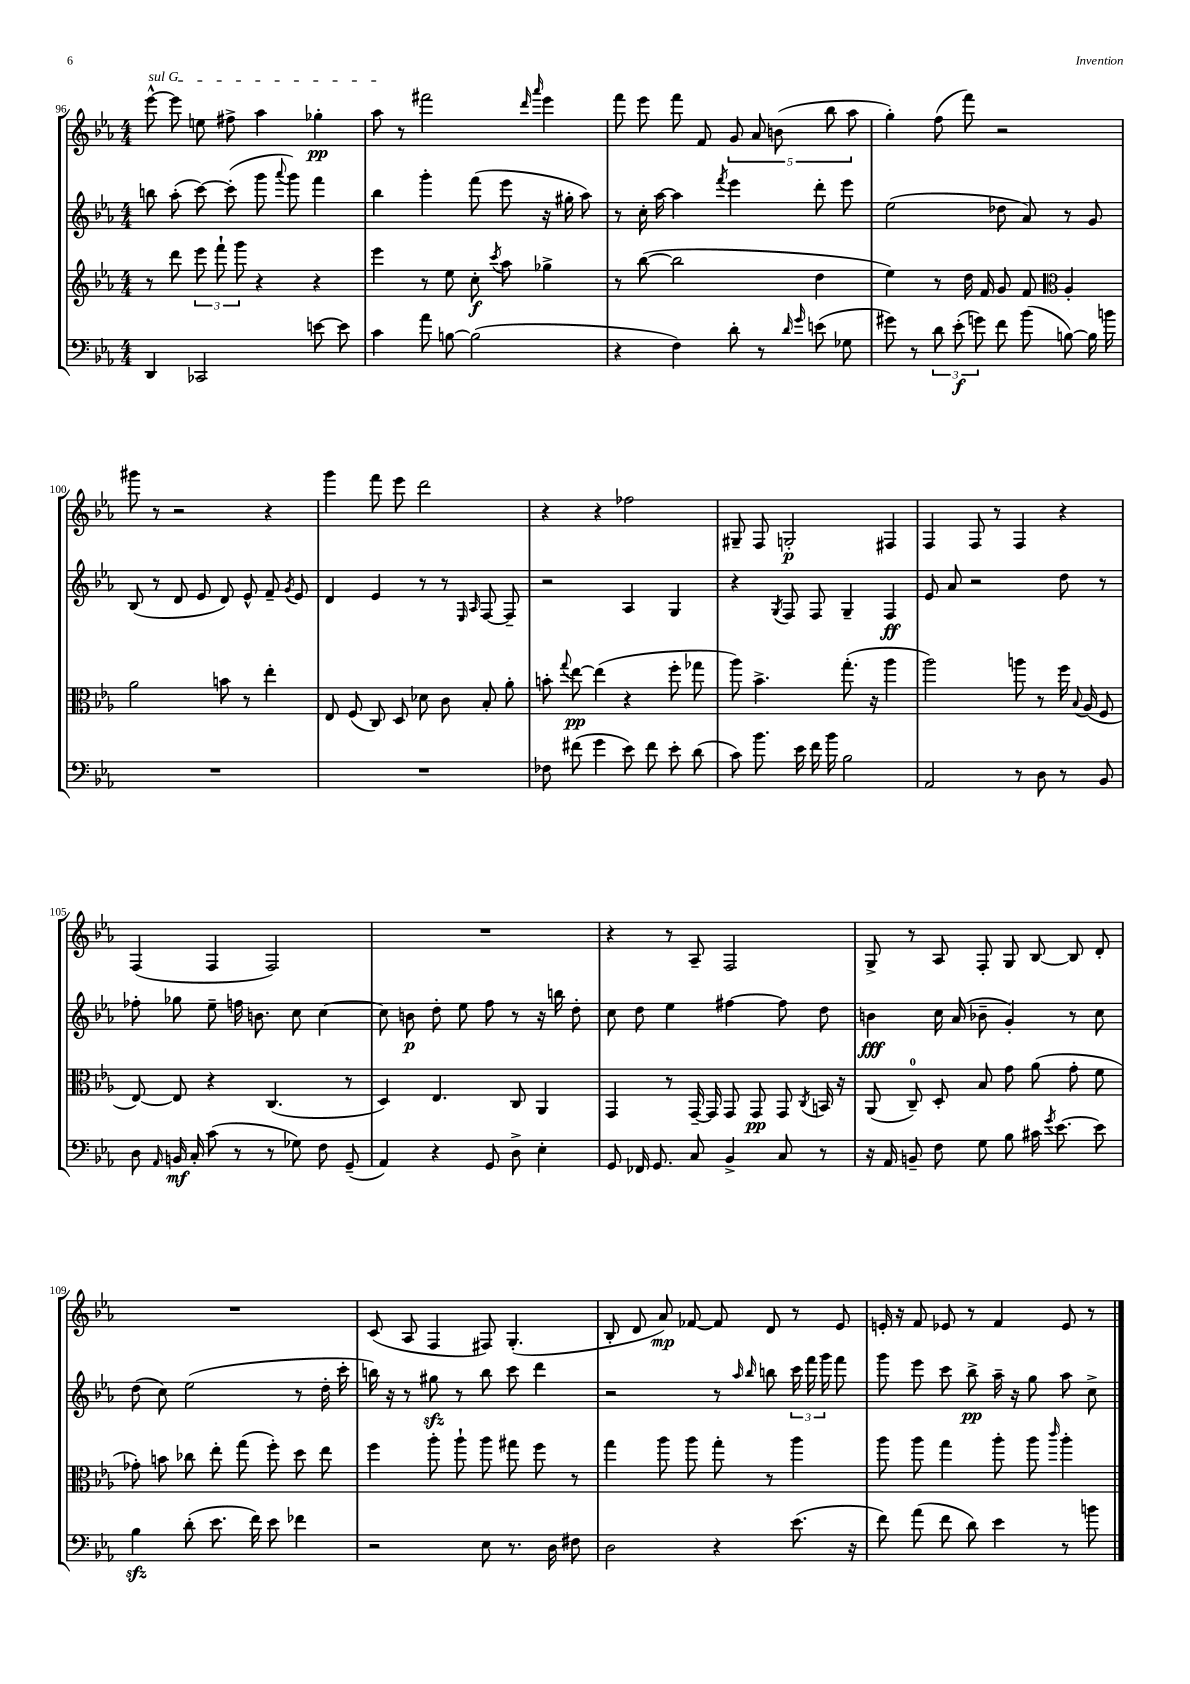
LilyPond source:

<<
\new StaffGroup <<
\new Staff = "s0" {
    \clef treble \key ees \major \numericTimeSignature \time 4/4
    \autoBeamOff \once \override TextSpanner.bound-details.left.text = \markup { \italic "sul G" } ees'''8~-^\startTextSpan ees'''8 e''8 fis''8-> aes''4 ges''4-.\pp |
    aes''8\stopTextSpan r8 fis'''2 \grace { d'''16 aes'''16 } ees'''4 |
    f'''8 ees'''8 f'''8 f'8 \tuplet 5/4 { g'8 aes'8 b'8( bes''8 aes''8 } |
    g''4-.) f''8( f'''8) r2 |
    gis'''8 r8 r2 r4 |
    g'''4 f'''8 ees'''8 d'''2 |
    r4 r4 fes''2 |
    gis8-- f8 g2-.\p fis4 |
    f4 f8 r8 f4 r4 |
    f4( f4 f2) |
    R1 |
    r4 r8 aes8-- f2 |
    g8-> r8 aes8 f8-. g8 bes8~ bes8 d'8-. |
    R1 |
    c'8( aes8 f4 fis8) g4.-.( |
    bes8-. d'8 aes'8\mp) fes'8~ fes'8 d'8 r8 ees'8 |
    e'16-. r16 f'8 ees'8 r8 f'4 ees'8 r8 \bar "|." |
}
\new Staff = "s1" {
    \clef treble \key ees \major \numericTimeSignature \time 4/4
    \autoBeamOff b''8 aes''8-.( c'''8~) c'''8-.( g'''8 \appoggiatura { aes'''8 } g'''8) f'''4 |
    bes''4 g'''4-. f'''8( ees'''8 r16 gis''16-. aes''8) |
    r8 c''16-. aes''16~ aes''4 \acciaccatura { f'''8 } ees'''4 d'''8-. ees'''8 |
    ees''2( des''8 aes'8) r8 g'8 |
    bes8( r8 d'8 ees'8 d'8) ees'8-^ f'8-- \acciaccatura { g'8 } ees'8 |
    d'4 ees'4 r8 r8 \grace { ees16 aes16 } f8~ f8-- |
    r2 aes4 g4 |
    r4 \acciaccatura { g8 } f8 f8 g4-- f4\ff |
    ees'8 aes'8 r2 d''8 r8 |
    fes''8-. ges''8 ees''8-- f''16 b'8. c''8 c''4~ |
    c''8 b'8\p d''8-. ees''8 f''8 r8 r16 b''16 d''8-. |
    c''8 d''8 ees''4 fis''4~ fis''8 d''8 |
    b'4\fff c''16 aes'16( bes'8-- g'4-.) r8 c''8 |
    d''8( c''8) ees''2( r8 d''16-. c'''16-. |
    b''16) r16 r8 gis''8\sfz r8 b''8 c'''8 d'''4 |
    r2 r8 \grace { aes''16 bes''16 } b''8 \tuplet 3/2 { c'''16 f'''16 g'''16 } f'''8 |
    g'''8 ees'''8 c'''8 bes''8->\pp aes''16-- r16 g''8 aes''8 c''8-> \bar "|." |
}
\new Staff = "s2" {
    \clef treble \key ees \major \numericTimeSignature \time 4/4
    \autoBeamOff r8 d'''8 \tuplet 3/2 { ees'''8 f'''8-! g'''8 } r4 r4 |
    ees'''4 r8 ees''8 c''8-.\f \acciaccatura { c'''8 } aes''8 ges''4-> |
    r8 bes''8~( bes''2 d''4 |
    ees''4) r8 d''16 f'16 g'8 f'8 \clef alto aes4-. |
    aes'2 b'8 r8 ees''4-. |
    ees8 f8( c8) d8 des'8 c'8 bes8-. aes'8-. |
    b'8-. \appoggiatura { g''8 } ees''8~\pp ees''4( r4 f''8-. ges''8 |
    aes''8) bes'4.-> g''8.-.( r16 aes''4 |
    aes''2) a''8 r8 f''16 \appoggiatura { bes8 } aes16( f8 |
    ees8~) ees8 r4 c4.( r8 |
    d4) ees4. c8 aes,4 |
    g,4 r8 g,16~-- g,16 g,8 g,8\pp g,8 \acciaccatura { c8 } b,16 r16 |
    aes,8( c8-0--) d8-. bes8 g'8 aes'8( g'8-. f'8 |
    ges'8-.) b'8 ces''8 ees''8-. g''8( f''8-.) d''8 ees''8 |
    f''4 aes''8-. aes''8-! aes''8 gis''8 f''8 r8 |
    g''4 aes''8 aes''8 g''8-. r8 aes''4 |
    aes''8 aes''8 g''4 aes''8-. aes''8 \grace { c'''16 } aes''4-. \bar "|." |
}
\new Staff = "s3" {
    \clef bass \key ees \major \numericTimeSignature \time 4/4
    \autoBeamOff d,4 ces,2 e'8~ e'8 |
    c'4 aes'8 b8~ b2( |
    r4 f4) d'8-. r8 \grace { d'16 g'16 } e'8( ges8 |
    gis'8) r8 \tuplet 3/2 { d'8 ees'8-.\f( g'8) } f'8 bes'8( b8~) b16 b'16 |
    R1 |
    R1 |
    fes8 fis'8( g'4 ees'8) fis'8 ees'8-. d'8( |
    c'8) bes'8. ees'16 f'16 bes'16 bes2 |
    aes,2 r8 d8 r8 bes,8 |
    d8 \grace { aes,16 } b,16\mf c16-. c'8( r8 r8 ges8) f8 g,8--( |
    aes,4) r4 g,8 d8-> ees4-. |
    g,8 fes,16 g,8. c8 bes,4-> c8 r8 |
    r16 aes,16 b,8-- f8 g8 bes8 cis'16 \acciaccatura { g'8 } ees'8.~ ees'8 |
    bes4\sfz d'8-.( ees'8. f'16) ees'8 fes'4 |
    r2 ees8 r8. d16 fis8 |
    d2 r4 ees'8.( r16 |
    f'8) aes'8( f'8 d'8) ees'4 r8 b'8 \bar "|." |
}
>>
>>
\layout { \context { \Score currentBarNumber = #96 } }
